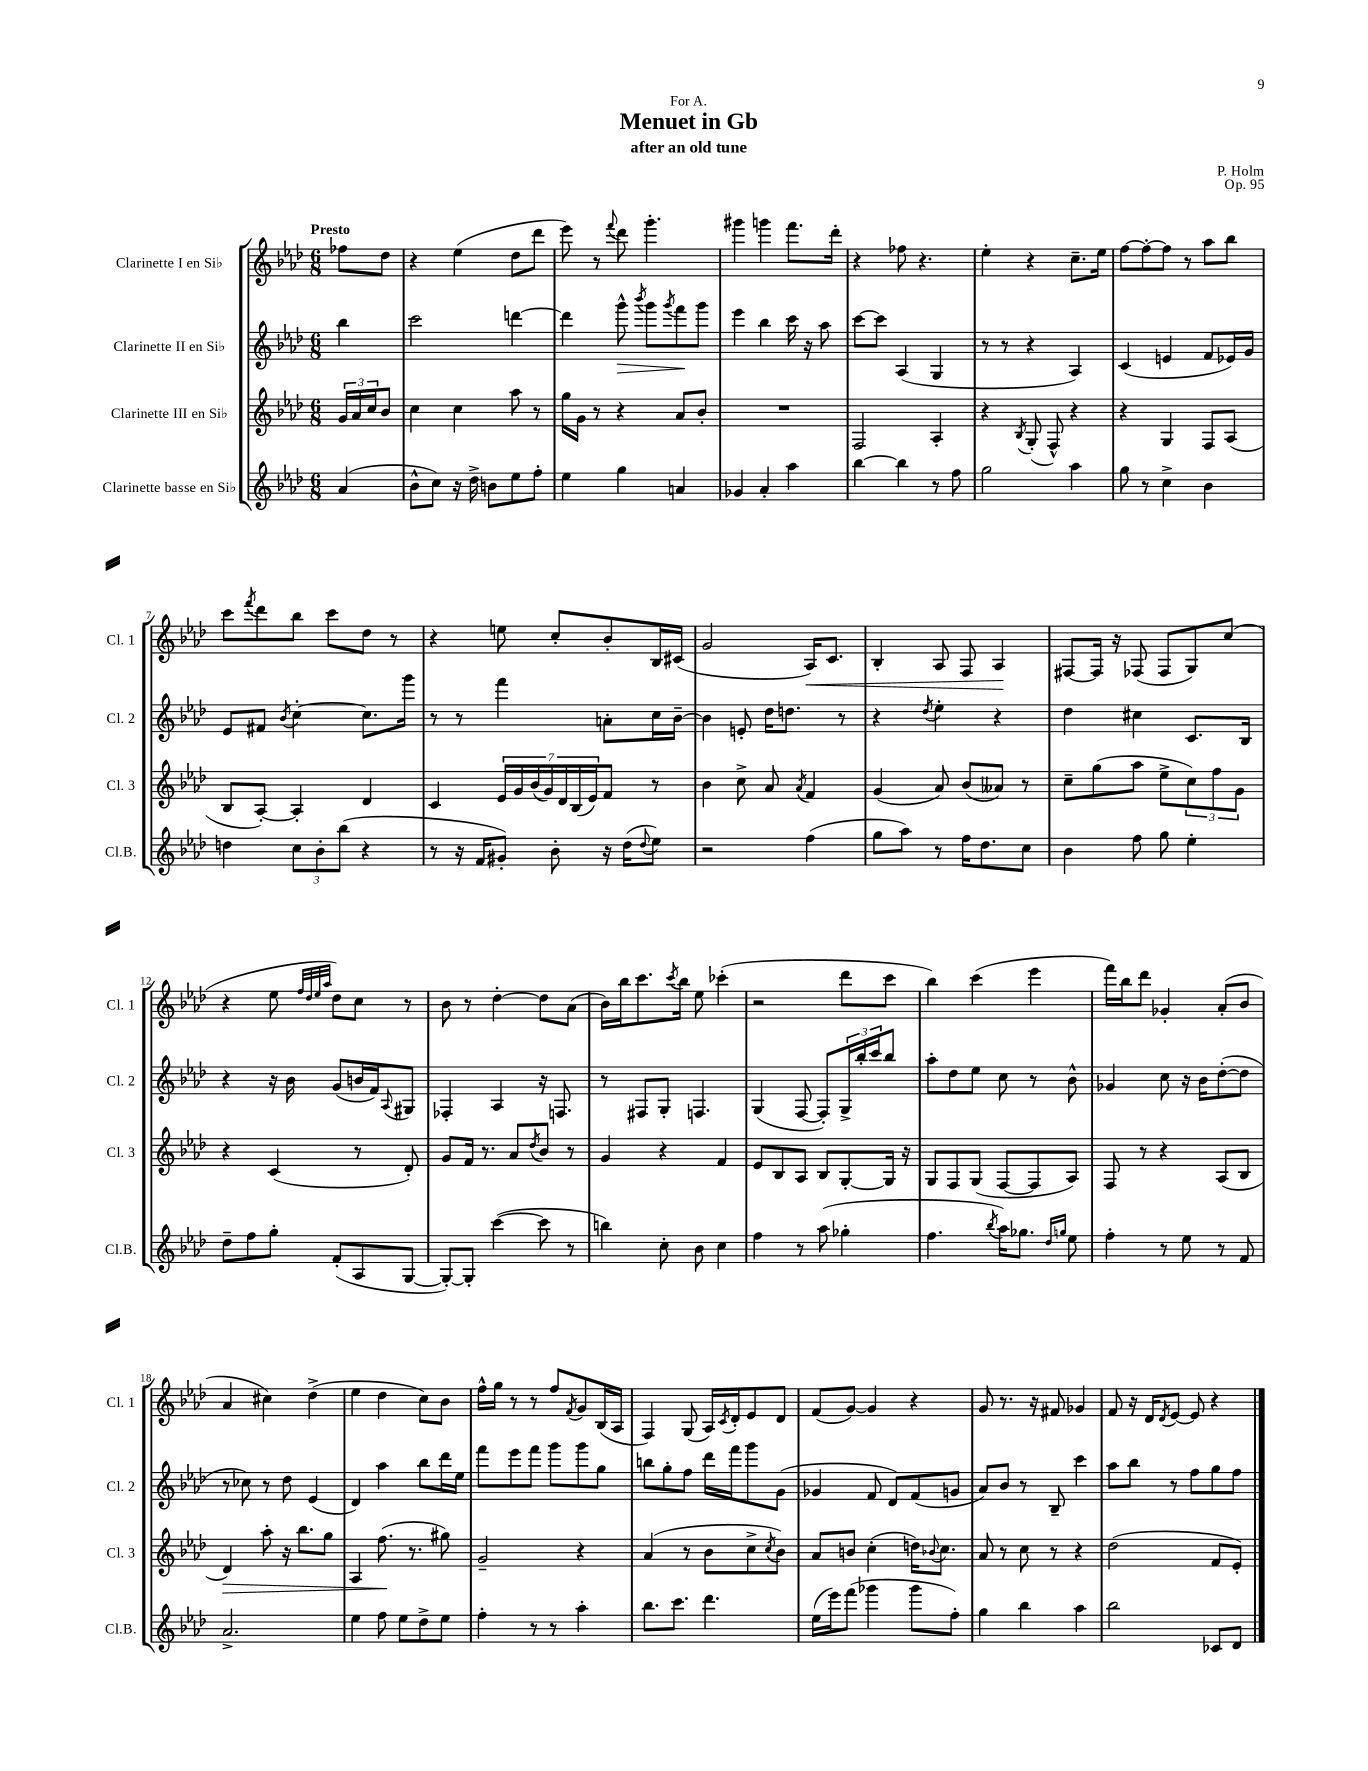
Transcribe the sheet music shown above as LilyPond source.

\header { title = "Menuet in Gb" composer = "P. Holm" subtitle = "after an old tune" dedication = "For A." opus = "Op. 95" }
<<
\new StaffGroup <<
\new Staff = "s0" \with { instrumentName = "Clarinette I en Sib" shortInstrumentName = "Cl. 1" } {
    \clef treble \key aes \major \numericTimeSignature \time 6/8 \partial 4 \tempo "Presto"
    fes''8 des''8 |
    r4 ees''4( des''8 des'''8 |
    ees'''8) r8 \appoggiatura { f'''8 } des'''8 g'''4.-. |
    gis'''4 g'''4 f'''8. des'''16-. |
    r4 fes''8 r4. |
    ees''4-. r4 c''8.-- ees''16 |
    f''8~ f''8~-. f''8 r8 aes''8 bes''8 |
    c'''8 \acciaccatura { f'''8 } des'''8 bes''8 c'''8 des''8 r8 |
    r4 e''8 c''8-. bes'8-. bes16 cis'16( |
    g'2 aes16\<) c'8. |
    bes4-. aes8 f8 aes4\! |
    fis8~ fis16 r16 fes8( fes8 g8) c''8( |
    r4 ees''8 \grace { f''32 des''32 ees''32 aes''32 } des''8) c''8 r8 |
    bes'8 r8 des''4~-. des''8 aes'8( |
    bes'16) bes''16 c'''8. \acciaccatura { c'''8 } bes''16 ees''8 ces'''4-.( |
    r2 des'''8 c'''8 |
    bes''4) c'''4( ees'''4 |
    f'''16) bes''16 des'''8 ges'4-. aes'8-.( bes'8 |
    aes'4 cis''4) des''4->( |
    ees''4 des''4 c''8) bes'8 |
    f''16-^ g''16 r8 r8 f''8 \acciaccatura { f'8 } g'8 bes16( aes16 |
    f4) g8( aes16) \acciaccatura { c'8 } des'16-. ees'8 des'8 |
    f'8( g'8~) g'4 r4 |
    g'8 r8. r16 fis'8 ges'4 |
    f'8 r16 des'16 \acciaccatura { des'8 } ees'8~ ees'8 r4 \bar "|." |
}
\new Staff = "s1" \with { instrumentName = "Clarinette II en Sib" shortInstrumentName = "Cl. 2" } {
    \clef treble \key aes \major \numericTimeSignature \time 6/8 \partial 4
    bes''4 |
    c'''2 d'''4~ |
    d'''4 g'''8-^\> \acciaccatura { bes'''8 } g'''8 \acciaccatura { g'''8 } f'''8\! g'''8 |
    ees'''4 bes''4 c'''16 r16 aes''8 |
    c'''8~ c'''8 aes4( g4 |
    r8 r8 r4 aes4) |
    c'4( e'4 f'8 ees'16) g'16 |
    ees'8 fis'8 \acciaccatura { bes'8 } c''4~-. c''8. g'''16 |
    r8 r8 f'''4 a'8-. c''16 bes'16~-- |
    bes'4 e'8-. des''16 d''8. r8 |
    r4 \acciaccatura { des''8 } ees''4-. r4 |
    des''4 cis''4 c'8. bes16 |
    r4 r16 bes'16 g'8( b'16 f'16) \appoggiatura { aes8 } gis8 |
    fes4-. aes4 r16 f8. |
    r8 fis8 g8-. f4. |
    g4( f8~ f8-.) \tuplet 3/2 { g16-> bes''16-. c'''16 } bes''8 |
    aes''8-. des''8 ees''8 c''8 r8 bes'8-^ |
    ges'4 c''8 r16 bes'16 des''8~-.( des''8 |
    r8 ces''8) r8 des''8 ees'4( |
    des'4) aes''4 bes''8 des'''16 ees''16 |
    f'''8 ees'''8 f'''8 g'''8 g'''8 g''8 |
    b''8 g''8-. f''8 des'''16 f'''16 g'''8 g'8( |
    ges'4 f'8 des'8) f'8( g'8 |
    aes'8) bes'8 r8 bes8-- c'''4 |
    aes''8 bes''8 r8 f''8 g''8 f''8 \bar "|." |
}
\new Staff = "s2" \with { instrumentName = "Clarinette III en Sib" shortInstrumentName = "Cl. 3" } {
    \clef treble \key aes \major \numericTimeSignature \time 6/8 \partial 4
    \tuplet 3/2 { g'16 aes'16 c''16 } bes'8 |
    c''4 c''4 aes''8 r8 |
    g''16 g'16 r8 r4 aes'8 bes'8-. |
    R2. |
    f2 aes4-. |
    r4 \acciaccatura { bes8 } g8-.( f8-^) r4 |
    r4 g4 f8 aes8( |
    bes8 aes8~-.) aes4-. des'4 |
    c'4 \tuplet 7/4 { ees'16 g'16 bes'16( g'16) des'16 bes16( ees'16) } f'8 r8 |
    bes'4 c''8-> aes'8 \acciaccatura { aes'8 } f'4 |
    g'4( aes'8) bes'8( aeses'8) r8 |
    c''8-- g''8( aes''8 ees''8-> \tuplet 3/2 { c''8) f''8 g'8 } |
    r4 c'4( r8 des'8-.) |
    g'8 f'16 r8. aes'8 \acciaccatura { des''8 } bes'8 r8 |
    g'4 r4 f'4 |
    ees'8 bes8 aes8 bes8 g8~-. g16 r16 |
    g8 f8 g8( f8~ f8 aes8) |
    f8 r8 r4 aes8( bes8 |
    des'4\>) aes''8-. r16 bes''8. g''8 |
    aes4 f''8.\!( r8. gis''8) |
    g'2-- r4 |
    aes'4( r8 bes'8 c''8-> \acciaccatura { c''8 } bes'8) |
    aes'8 b'8 c''4-.( d''16) \appoggiatura { bes'8 } c''8. |
    aes'8 r8 c''8 r8 r4 |
    des''2( f'8 ees'8-.) \bar "|." |
}
\new Staff = "s3" \with { instrumentName = "Clarinette basse en Sib" shortInstrumentName = "Cl.B." } {
    \clef treble \key aes \major \numericTimeSignature \time 6/8 \partial 4
    aes'4( |
    bes'8-^ c''8) r16 des''16-> b'8 ees''8 f''8-. |
    ees''4 g''4 a'4 |
    ges'4 aes'4-. aes''4 |
    bes''4~ bes''4 r8 f''8 |
    g''2 aes''4 |
    g''8 r8 c''4-> bes'4 |
    d''4 \tuplet 3/2 { c''8 bes'8-. bes''8( } r4 |
    r8 r16 f'16 gis'8-.) bes'8-. r16 des''16( \appoggiatura { des''8 } ees''8) |
    r2 f''4( |
    g''8 aes''8) r8 f''16 des''8. c''8 |
    bes'4 f''8 g''8 ees''4-. |
    des''8-- f''8 g''8-. f'8-.( aes8 g8~ |
    g8~-.) g8-. c'''4~( c'''8 r8 |
    b''4) c''8-. bes'8 c''4 |
    f''4 r8 aes''8( ges''4-. |
    f''4. \acciaccatura { bes''8 } aes''16) ges''8. \grace { des''16 g''16 } ees''8 |
    f''4-. r8 ees''8 r8 f'8 |
    aes'2.-> |
    ees''4 f''8 ees''8 des''8-> ees''8 |
    f''4-. r8 r8 aes''4-. |
    bes''8. c'''8. des'''4. |
    ees''16( ees'''16) f'''8( ges'''4 ges'''8 f''8-.) |
    g''4 bes''4 aes''4 |
    bes''2 ces'8 des'8 \bar "|." |
}
>>
>>
